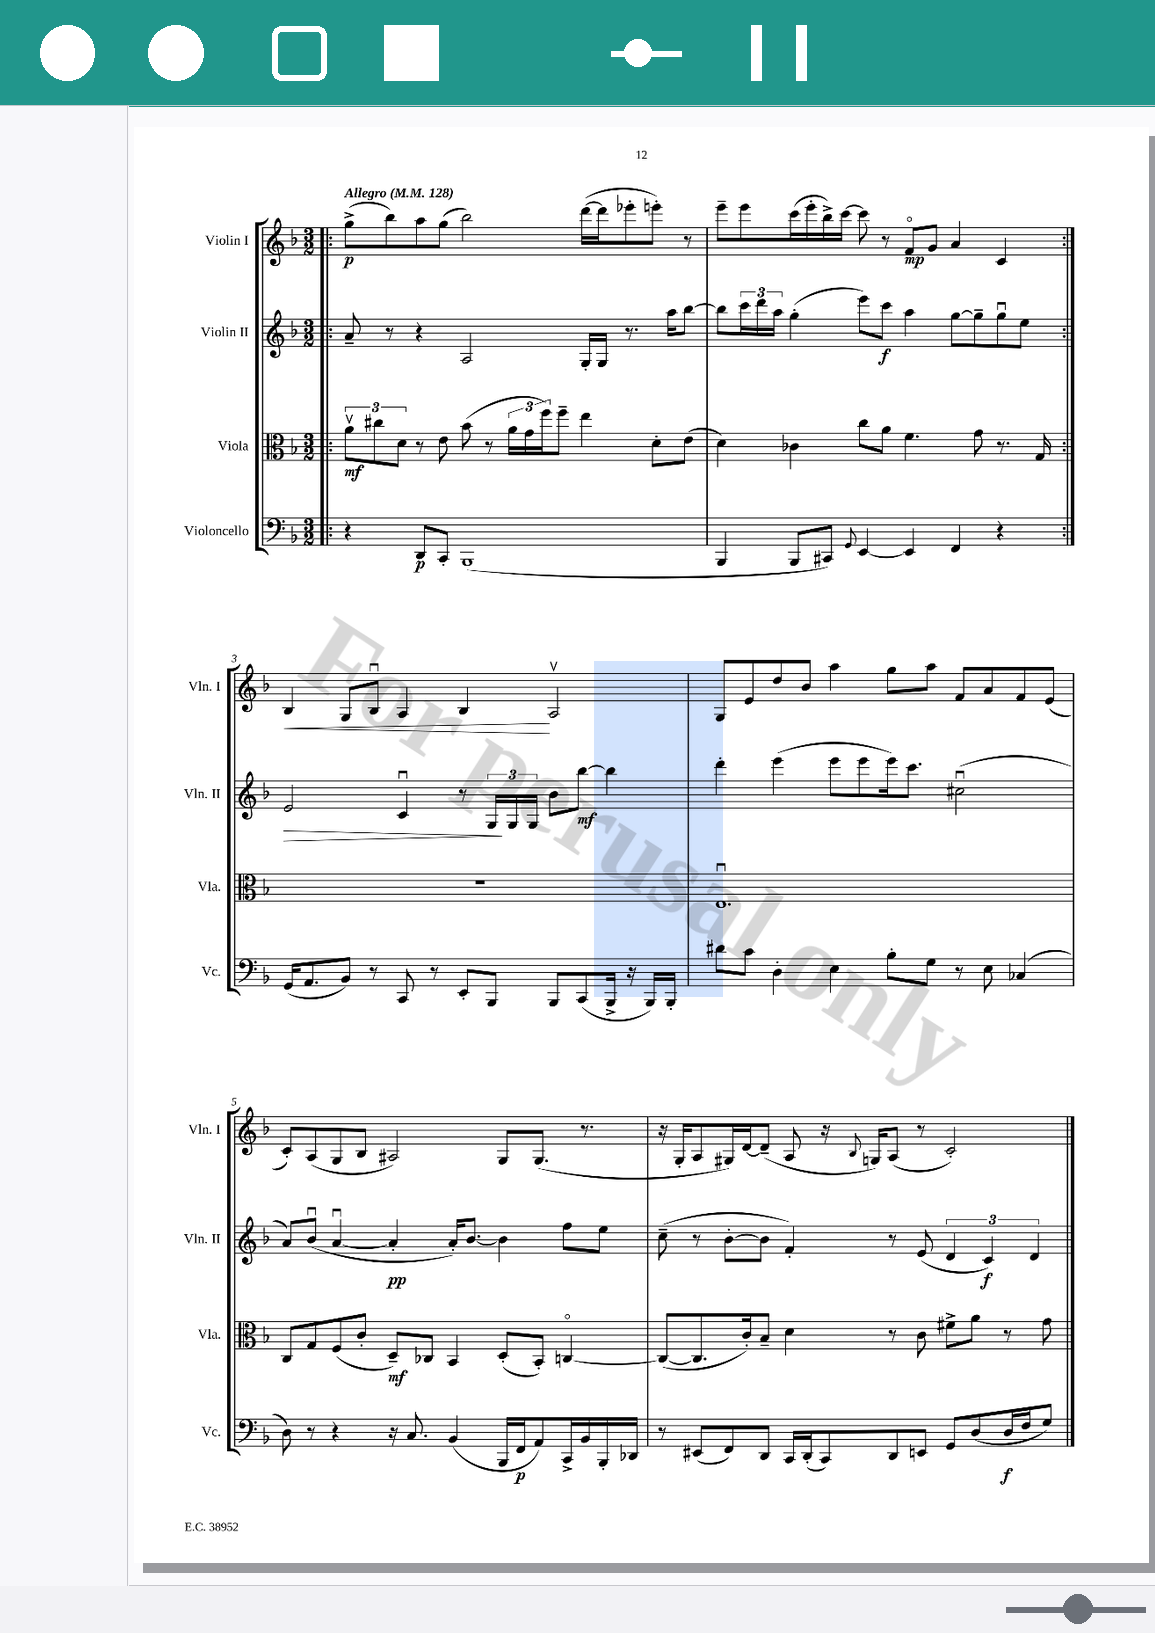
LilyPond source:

<<
\new StaffGroup <<
\new Staff = "s0" \with { instrumentName = "Violin I" shortInstrumentName = "Vln. I" } {
    \clef treble \key f \major \numericTimeSignature \time 3/2 \tempo "Allegro" 4 = 128
    \repeat volta 2 { \bar ".|:" g''8->\p( bes''8) a''8 g''8( bes''2) d'''16~( d'''16 ees'''8-. e'''8-.) r8 |
    e'''8-- e'''8 c'''16( e'''16-. bes''16->) c'''16~ c'''8 r8 f'8\flageolet\mp g'8 a'4 c'4 | }
    bes4\< g8 bes8\downbow a4 bes4\! a2\upbow |
    g8 e'8 d''8 bes'8 a''4 g''8 a''8 f'8 a'8 f'8 e'8( |
    c'8-.) a8( g8 bes8 ais2) g8 g8.( r8. |
    r16 g16-. a8 gis16) d'16~ d'8--( a8 r16 \appoggiatura { bes8 } g16) a8( r8 c'2-.) \bar "|." |
}
\new Staff = "s1" \with { instrumentName = "Violin II" shortInstrumentName = "Vln. II" } {
    \clef treble \key f \major \numericTimeSignature \time 3/2
    \repeat volta 2 { \bar ".|:" a'8-- r8 r4 a2 g16-. g16 r8. a''16 bes''8~ |
    bes''8 \tuplet 3/2 { c'''16 d'''16 a''16 } g''4-.( e'''8) c'''8\f a''4 g''8~ g''8-- g''8\downbow e''8 | }
    e'2\> c'4\downbow r8 \tuplet 3/2 { g16\! g16 g16 } bes'8 bes''8~\mf bes''4 |
    d'''4-. e'''4( e'''8 e'''8 e'''16) c'''8. cis''2\downbow( |
    a'8) bes'8\downbow( a'4~\downbow a'4-.\pp a'16-.) bes'8.~ bes'4 f''8 e''8 |
    c''8--( r8 bes'8~-. bes'8 f'4-.) r8 e'8( \tuplet 3/2 { d'4 c'4\f) d'4 } \bar "|." |
}
\new Staff = "s2" \with { instrumentName = "Viola" shortInstrumentName = "Vla." } {
    \clef alto \key f \major \numericTimeSignature \time 3/2
    \repeat volta 2 { \bar ".|:" \tuplet 3/2 { a'8\upbow\mf cis''8 d'8 } r8 e'8 bes'8( r8 \tuplet 3/2 { a'16 g'16 f''16) } f''8-- e''4 d'8-. e'8( |
    d'4) ces'4 c''8 a'8 f'4. g'8 r8. g16 | }
    R1. |
    e1.\downbow |
    c8 g8 f8( c'8-. d8--\mf) ces8 bes,4 d8-.( bes,8-.) c4~\flageolet |
    c8~( c8. c'16-.) bes8-- d'4 r8 c'8 fis'8-> a'8 r8 g'8 \bar "|." |
}
\new Staff = "s3" \with { instrumentName = "Violoncello" shortInstrumentName = "Vc." } {
    \clef bass \key f \major \numericTimeSignature \time 3/2
    \repeat volta 2 { \bar ".|:" r4 d,8\p c,8-. bes,,1( |
    bes,,4 bes,,8 cis,8) \appoggiatura { g,8 } e,4~ e,4 f,4 r4 | }
    g,16( a,8. bes,8) r8 c,8 r8 e,8-. bes,,8 bes,,8 c,8( bes,,16-> r16 bes,,16) bes,,16-. |
    dis'8 c'8 d4-. e4 bes8-. g8 r8 e8 ces4( |
    d8) r8 r4 r16 c8. bes,4( bes,,16 f,16\p a,8) c,16-> bes,16 bes,,16-. des,16 |
    r8 eis,8( f,8) d,8 c,16 d,16-.( c,8) d,8 e,8 g,8 d8( d16\f f16 g8) \bar "|." |
}
>>
>>
